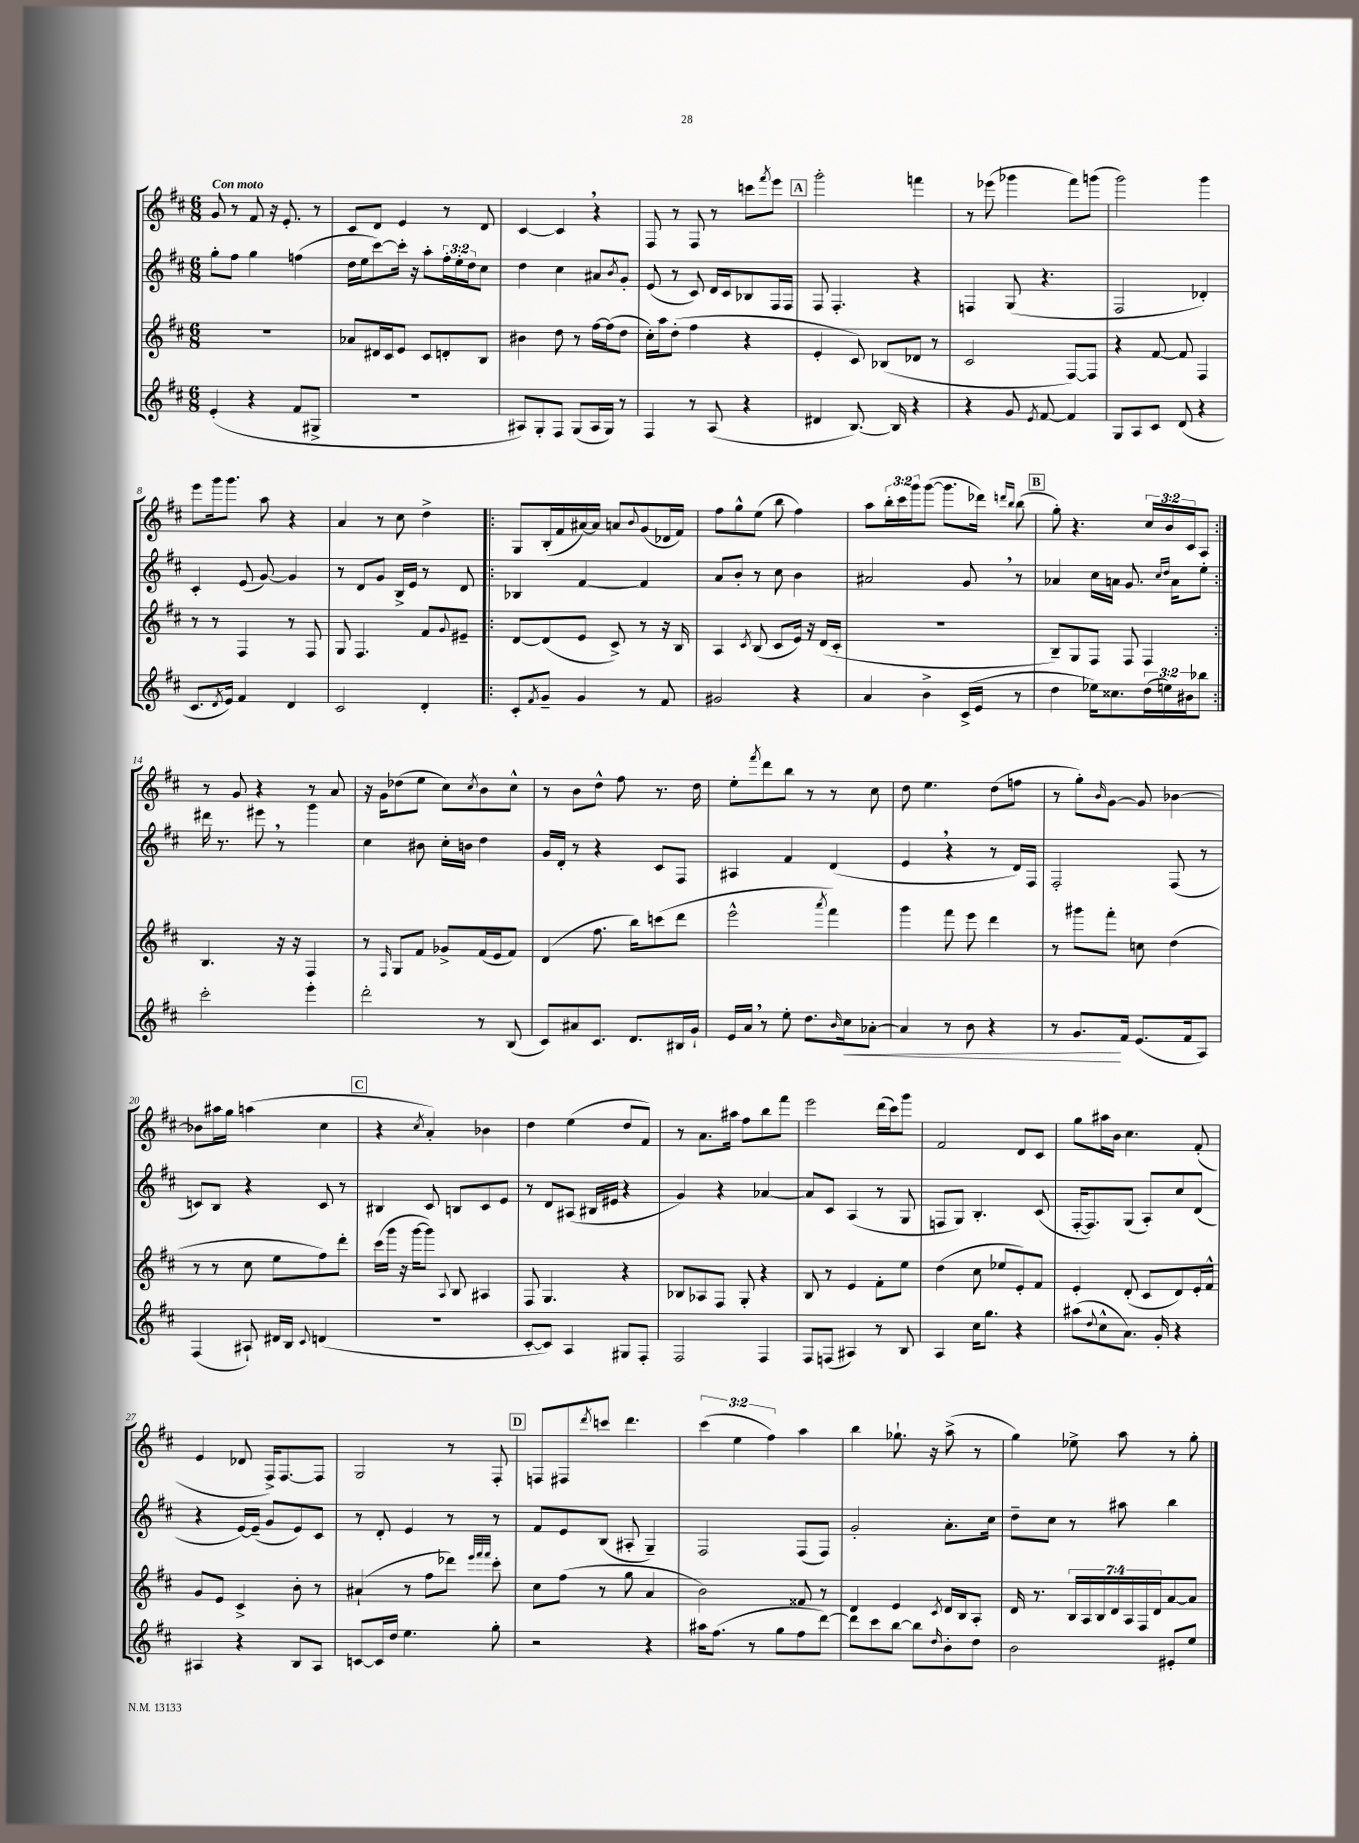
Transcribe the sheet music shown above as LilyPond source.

<<
\new StaffGroup <<
\new Staff = "s0" {
    \clef treble \key d \major \numericTimeSignature \time 6/8 \override Staff.TupletNumber.text = #tuplet-number::calc-fraction-text \tempo "Con moto"
    g'8 r8 fis'8 r16 e'8.-. r8 |
    cis'8 d'8 e'4 r8 d'8 |
    cis'4~ cis'4 \breathe r4 |
    fis8 r8 fis8 r8 c'''8 \acciaccatura { fis'''8 } e'''8 |
    \mark \markup { \box "A" } g'''2-. f'''4 |
    r8 ees'''8( ges'''4 fis'''8) g'''8( |
    g'''2) g'''4 |
    e'''8 g'''16 g'''8. a''8 r4 |
    a'4 r8 cis''8 d''4-> |
    \repeat volta 2 { g8 b16-.( fis'16 ais'16~) ais'16 a'8 \appoggiatura { b'8 } g'8( des'16 fis'16) |
    fis''8 g''8-^ e''8( b''8 fis''4) |
    a''8 \tuplet 3/2 { b''16-. cis'''16 g'''16 } g'''8~( g'''8. des'''16) \grace { d'''16 b''16 } b''8( |
    \mark \markup { \box "B" } g''8-.) r4. \tuplet 3/2 { cis''16 b'16 cis'16 } a8 | }
    r8 g'8 r4 r8 a'8 |
    r16 g'16 des''8( e''8 cis''8) \acciaccatura { cis''8 } b'8 cis''8-^ |
    r8 b'8 d''8-^ fis''8 r8. d''16 |
    e''8-. \acciaccatura { fis'''8 } d'''8 b''8 r8 r8 cis''8 |
    d''8 e''4. d''8( f''8 |
    r8 g''8-.) \grace { b'16 } g'8~ g'8 bes'4~ |
    bes'8 ais''16 g''16 a''4( cis''4 |
    \mark \markup { \box "C" } r4 \acciaccatura { cis''8 } a'4-.) bes'4 |
    d''4 e''4( d''8 fis'8) |
    r8 a'8. ais''16 fis''8 b''8 fis'''8 |
    e'''2 d'''16( cis'''16) g'''8 |
    fis'2 d'8 cis'8 |
    g''8 ais''16 b'16 cis''4. fis'8-.( |
    e'4 des'8 fis16->) fis8.~ fis8 |
    g2 r8 fis8-. |
    \mark \markup { \box "D" } f8 fis8 \acciaccatura { d'''8 } c'''8 d'''4. |
    \tuplet 3/2 { cis'''4( e''4 fis''4) } a''4 |
    b''4 ges''8.-! r16 a''8->( r8 |
    g''4) ees''8-> a''8 r8 g''8-. \bar "|." |
}
\new Staff = "s1" {
    \clef treble \key d \major \numericTimeSignature \time 6/8 \override Staff.TupletNumber.text = #tuplet-number::calc-fraction-text
    g''8-. fis''8 g''4 f''4( |
    d''16 e''16 cis'''8~) cis'''16-. r16 a''8-. \tuplet 3/2 { fis''16-. e''16-. d''16 } cis''8 |
    d''4 cis''4 ais'8 \acciaccatura { b'8 } g'8-. |
    e'8( r8 cis'8) d'16 cis'16 bes8 fis16 fis16 |
    \mark \markup { \box "A" } fis8 fis4.-. r4 |
    f4 g8( r4. |
    fis2 des'4-.) |
    cis'4-. e'8( g'8~) g'4 |
    r8 d'8 g'8 b16-> e'16 r8 d'8 |
    \repeat volta 2 { bes4 fis'4~ fis'4 |
    a'8 b'8-. r8 cis''8 b'4 |
    ais'2 g'8 \breathe r8 |
    \mark \markup { \box "B" } aes'4 cis''16 a'16 g'8. \grace { cis''16 d''16 } a'16 e''8-. | }
    dis'''16 r8. eis'''8 \breathe r8 g'''4 |
    cis''4 bis'8 cis''16-. b'16 d''4 |
    g'16 d'16-. r8 r4 cis'8 fis8 |
    ais4 fis'4 d'4( |
    e'4 \breathe r4 r8 d'16) fis16 |
    fis2-. fis8( r8 |
    c'8) b8 r4 c'8 r8 |
    \mark \markup { \box "C" } bis4 cis'8 b8 cis'8 e'8 |
    r8 d'8 ais8( bis16 eis'16 r4 |
    g'4) r4 aes'4~ |
    aes'8 cis'8 a4( r8 g8 |
    f8 g8) b4.-. cis'8( |
    fis16~-. fis8.) g8( a8-.) cis''8 d'8( |
    r4 e'16~) e'16--( g'8 e'8) cis'8 |
    r8 d'8-. e'4 r8 r8 |
    \mark \markup { \box "D" } fis'8 e'8 b8( ais8-. g4--) |
    fis2 fis8( fis8) |
    g'2-. a'8.-. cis''16 |
    d''8-- cis''8 r8 ais''8 b''4 \bar "|." |
}
\new Staff = "s2" {
    \clef treble \key d \major \numericTimeSignature \time 6/8 \override Staff.TupletNumber.text = #tuplet-number::calc-fraction-text
    R2. |
    aes'8 dis'16 cis'16 e'8 cis'8 d'8-. b8 |
    bis'4 d''8 r8 fis''16~ fis''16( d''8 |
    cis''16-.) a''16 d''8-.( fis''4 r4 |
    \mark \markup { \box "A" } e'4-. cis'8) bes8( des'8 r8 |
    cis'2 fis8~) fis8 |
    r4 fis'8~ fis'8 fis4 |
    r8 r8 fis4 r8 fis8 |
    g8 fis4. fis'8 \appoggiatura { g'8 } eis'8-- |
    \repeat volta 2 { d'8~ d'8( e'8 cis'8->) r8 r16 b16 |
    a4 \acciaccatura { cis'8 } b8( cis'8 e'16) r16 d'16( cis'16-. |
    R2. |
    \mark \markup { \box "B" } b8--) g8 fis8 fis8 fis4 | }
    b4. r16 r16 fis4 |
    r8 \grace { fis16 } g8 fis'8 ges'8-> fis'16( e'16 fis'8) |
    d'4( fis''8. b''16) c'''8( d'''8 |
    e'''2-^ \acciaccatura { a'''8 } fis'''4) |
    g'''4 fis'''8 e'''8 d'''4 |
    r8 gis'''8 fis'''8-. c''8 d''4( |
    r8 r8 cis''8 e''8 fis''8) d'''8-. |
    \mark \markup { \box "C" } cis'''16( g'''16 r16 g'''16~ g'''8) \appoggiatura { a8 } b8 ais4 |
    fis8 g4. r4 |
    bes8 aes8 fis8 g8-. r4 |
    b8 r8 e'4 fis'8-. e''8 |
    d''4( cis''8 ees''8 e'8-.) fis'8 |
    e'4-. d'8-.( cis'8 d'8) e'16-. fis'16-^ |
    g'8 e'8 cis'4-> b'8-. r8 |
    ais'4-!( r8 fis''8 des'''8) \grace { e'''32 fis'''32 fis'''32 } cis'''8-. |
    \mark \markup { \box "D" } cis''8 fis''8( r8 g''8 a'4 |
    b'2) fisis'8 r8 |
    d'4 e'4 \acciaccatura { cis'8 } d'16 b16 a8-. |
    d'16 r8. \tuplet 7/4 { b16 a16 b16 d'16 a16 fis16 d'16 } a'8~ a'8 \bar "|." |
}
\new Staff = "s3" {
    \clef treble \key d \major \numericTimeSignature \time 6/8 \override Staff.TupletNumber.text = #tuplet-number::calc-fraction-text
    e'4-.( r4 fis'8 gis8-> |
    R2. |
    ais8) g8-. fis8 g8( ais16 g16) r8 |
    fis4 r8 a8( r4 |
    \mark \markup { \box "A" } dis'4 b8.~) b16 r4 |
    r4 g'8 \acciaccatura { e'8 } fis'8~ fis'4 |
    g8 a8 cis'8 d'8( r4 |
    cis'8. \acciaccatura { d'8 } e'16) fis'4 d'4 |
    cis'2 d'4-. |
    \repeat volta 2 { cis'8-. \acciaccatura { fis'8 } g'8-- g'4 r8 fis'8 |
    gis'2 r4 |
    a'4 b'4-> cis'16->( e'16 r8 |
    \mark \markup { \box "B" } d''4 ees''16) cisis''8. \tuplet 3/2 { d''16( e''16) bis'16 } bes''8 | }
    cis'''2-. e'''4-. |
    d'''2-. r8 b8( |
    cis'8) ais'8 cis'8. d'8. bis16 g'16-! |
    e'16 a'16 \breathe r8 e''8-. d''8. \grace { b'16 } cis''16\< aes'8~-. |
    aes'4 r8 b'8 r4 |
    r8 g'8.\! fis'16 e'8.( fis'16 a8) |
    fis4( ais8-!) dis'16 b16 \appoggiatura { cis'8 } d'4( |
    \mark \markup { \box "C" } R2. |
    cis'8~-. cis'8) a4 gis8 fis8-. |
    fis2 fis4 |
    fis8 f8( ais4) r8 b8 |
    a4 cis''16 g''8. r4 |
    ais''8( \appoggiatura { d''8 } cis''8-^ a'8.) g'16-. r4 |
    ais4 r4 b8 ais8 |
    c'8~ c'16 d''16 e''4. g''8-. |
    \mark \markup { \box "D" } r2 r4 |
    ais''16 fis''8.( r8 g''8 fis''8 d'''8~) |
    d'''8 cis'''8 b''8~ b''8 \grace { d''16 } b'8-. d''8 |
    b'2 eis'8-. e''8 \bar "|." |
}
>>
>>
